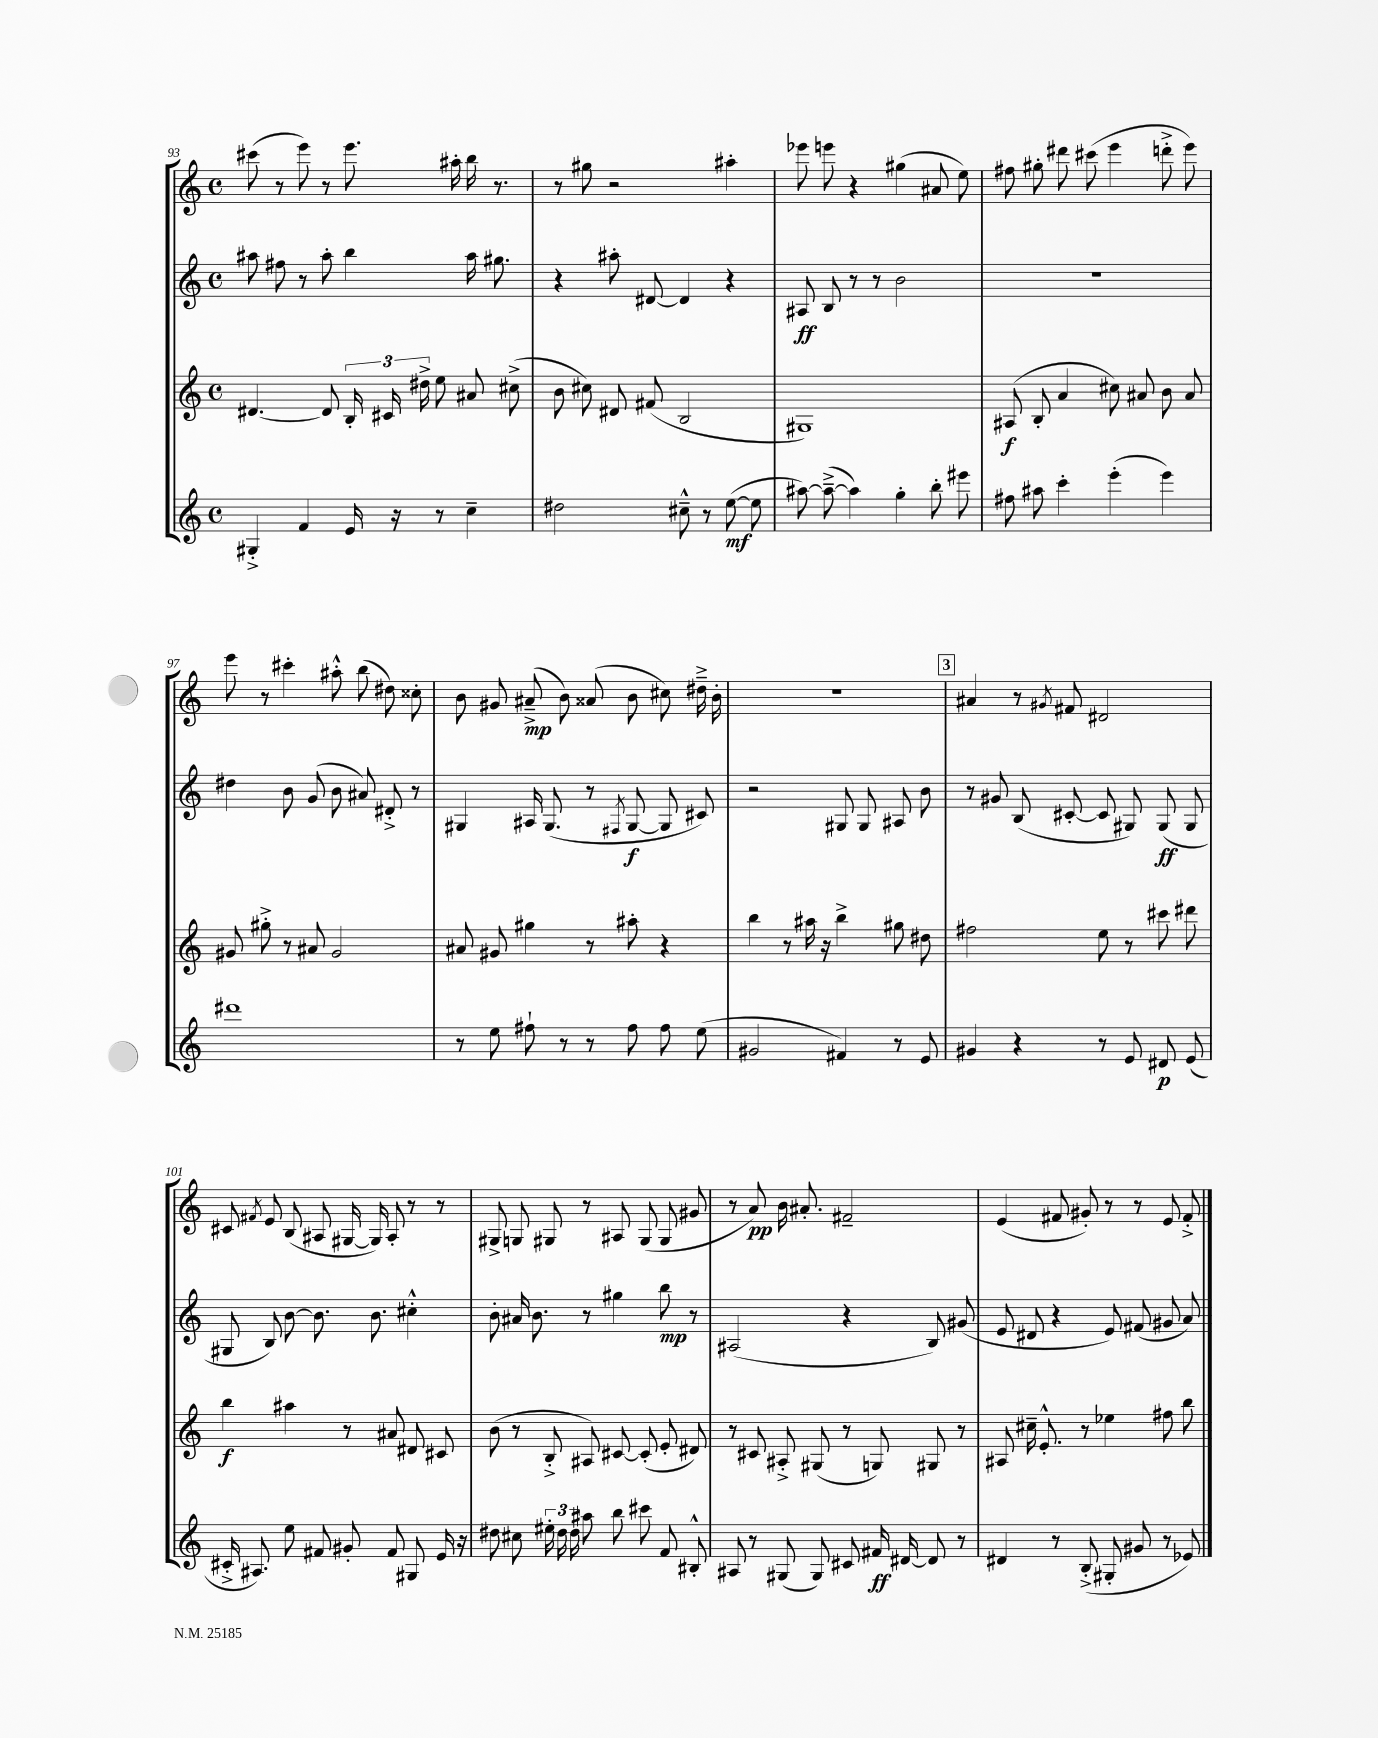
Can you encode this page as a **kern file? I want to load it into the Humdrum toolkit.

**kern	**kern	**kern	**kern
*staff4	*staff3	*staff2	*staff1
*clefG2	*clefG2	*clefG2	*clefG2
*k[]	*k[]	*k[]	*k[]
*M4/4	*M4/4	*M4/4	*M4/4
*met(c)	*met(c)	*met(c)	*met(c)
4G#'^	[4.d#	8aa#	(8ccc#
.	.	8ff#	8r
4f	.	8r	8eee)
.	8d#]	8aa#'	8r
16e	24B'	4bb	8.eee
.	24c#	.	.
16r	.	.	.
.	24dd#^	.	.
8r	8ee	.	.
.	.	.	16aa#'
4cc~	8a#	16aa#	16bb
.	.	8.gg#	8.r
.	(8cc#^	.	.
=	=	=	=
2dd#	8b	4r	8r
.	8cc#)	.	8gg#
.	8d#	8aa#'	2r
.	(8f#	[8d#	.
8cc#~^^	2B	4d#]	.
8r	.	.	.
([8ee	.	4r	4aa#'
8ee]	.	.	.
=	=	=	=
[8aa#)	1G#)	8A#	8eee-
(8aa#~^_	.	8B	8eee
4aa#])	.	8r	4r
.	.	8r	.
4gg'	.	2b	(4gg#
8bb'	.	.	8a#
8eee#	.	.	8ee)
=	=	=	=
8ff#	(8A#	1r	8ff#
8aa#	8B'	.	8gg#'
4ccc'	4a	.	8ddd#
.	.	.	(8ccc#
(4eee'	8cc#)	.	4eee
.	8a#	.	.
4eee)	8b	.	8ddd'^
.	8a#	.	8eee)
=	=	=	=
1ddd#	8g#	4dd#	8eee
.	8gg#'^	.	8r
.	8r	8b	4ccc#'
.	8a#	(8g	.
.	2g#	8b	8aa#'^^
.	.	8a#)	(8bb
.	.	8d#'^	8dd#)
.	.	8r	8cc##'
=	=	=	=
8r	8a#	4G#	8b
8ee	8g#	.	8g#
8ff#`	4gg#	16A#	(8a#~^
.	.	(8.G#	.
8r	.	.	8b)
8r	8r	8r	(8a##
.	.	8qF#	.
8ff#	8aa#'	[8G#	8b
8ff#	4r	8G#]	8cc#)
(8ee	.	8c#)	16dd#~^
.	.	.	16b'
=	=	=	=
2g#	4bb	2r	1r
.	8r	.	.
.	16aa#	.	.
.	16r	.	.
4f#)	4bb^	8G#	.
.	.	8G#	.
8r	8gg#	8A#	.
8e	8dd#	8b	.
=	=	=	=
4g#	2ff#	8r	4a#
.	.	8g#	.
4r	.	(8B	8r
.	.	.	8qg#
.	.	[8c#'	8f#
8r	8ee	8c#]	2d#
8e	8r	8G#)	.
8d#	8ccc#	(8G#	.
(8e	8ddd#	8G#	.
=	=	=	=
16c#'^	4bb	8G#	8c#
8.A#)	.	.	.
.	.	.	8qf#
.	.	8B)	8e
8ee	4aa#	[8b	(8B
8f#	.	8.b]	8A#
8g#'	8r	.	[16G#
.	.	8.b	16G#])
8f#	8a#	.	8A#'
8G#	8d#	4cc#'^^	8r
16e	8c#	.	8r
16r	.	.	.
=	=	=	=
8dd#	(8b	8b'	8G#^
8cc#	8r	16a#	8G
.	.	8.b	.
24ee#'	8B'^	.	8G#
24dd#	.	.	.
24dd#	.	.	.
8aa#	8A#)	8r	8r
8bb	[8c#	4gg#	8A#
8ccc#	(8c#']	.	(8G#
8f	8e'	8bb	8G#
8B#'^^	8d#)	8r	8g#
=	=	=	=
8A#	8r	(2A#	8r
8r	8c#	.	8a)
(8G#	8A#'^	.	16b
.	.	.	8.a#'
8G#)	(8G#	.	.
8c#	8r	4r	2f#~
16f#	8G)	.	.
[16d#	.	.	.
8d#]	8G#	8B)	.
8r	8r	(8g#	.
=	=	=	=
4d#	8A#	8e	(4e
.	16cc#~	8d#	.
.	8.e'^^	.	.
8r	.	4r	8f#
(8B'^	8r	.	8g#')
8G#'	4ee-	8e)	8r
8g#	.	(8f#	8r
8r	8ff#	8g#	8e
8e-)	8bb	8a)	8f#'^
==	==	==	==
*-	*-	*-	*-
